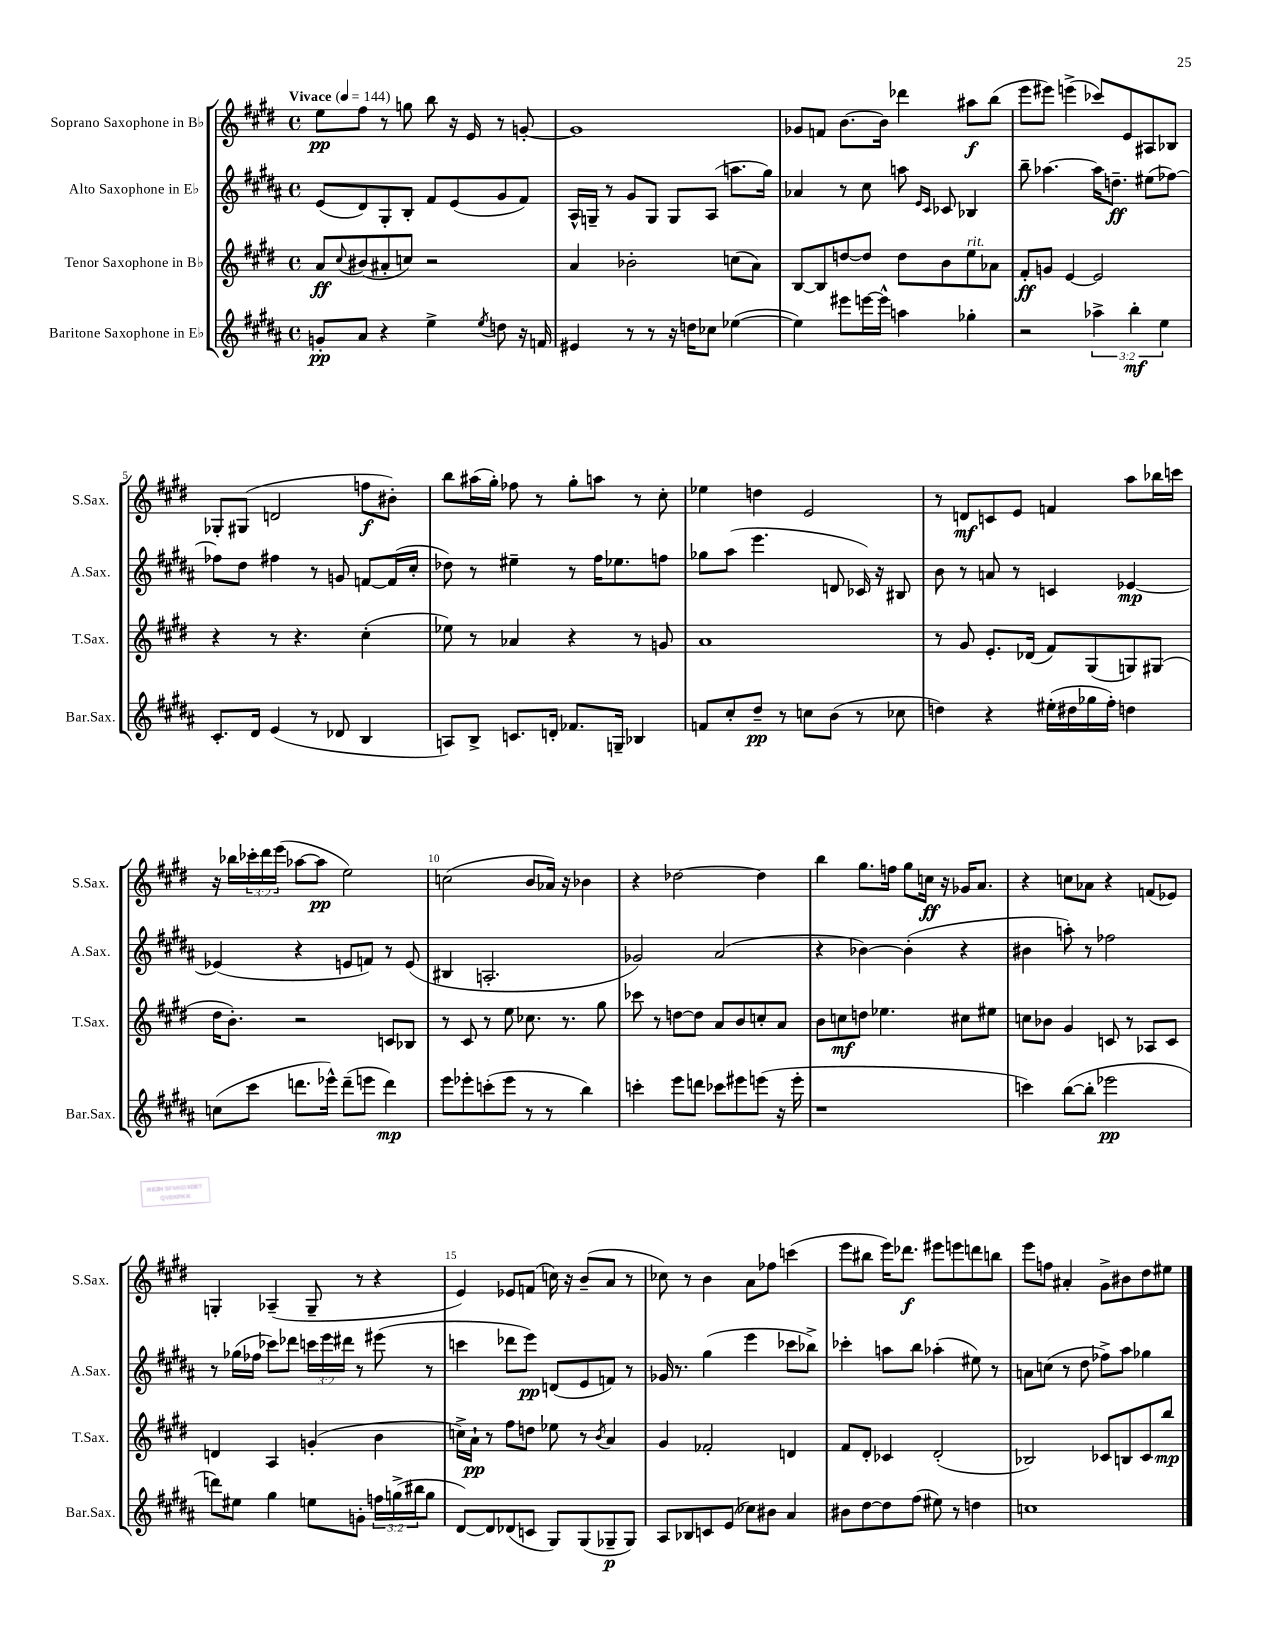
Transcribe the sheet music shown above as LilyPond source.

<<
\new StaffGroup <<
\new Staff = "s0" \with { instrumentName = "Soprano Saxophone in Bb" shortInstrumentName = "S.Sax." } {
    \clef treble \key e \major \defaultTimeSignature \time 4/4 \override Staff.TupletNumber.text = #tuplet-number::calc-fraction-text \tempo "Vivace" 4 = 144
    e''8\pp fis''8 r8 g''8 b''8 r16 e'16 r8 g'8~-. |
    g'1 |
    ges'8 f'8 b'8.~ b'16 des'''4 ais''8\f b''8( |
    e'''8 eis'''8) e'''4->( ces'''8) e'8 ais8 bes8 |
    ges8-. gis8( d'2 f''8\f bis'8-.) |
    b''8 ais''16( gis''16-.) fes''8 r8 gis''8-. a''8 r8 cis''8-. |
    ees''4 d''4 e'2 |
    r8 d'8\mf c'8 e'8 f'4 a''8 bes''16 c'''16 |
    r16 bes''16 \tuplet 3/2 { ces'''16-. dis'''16 e'''16( } aes''8~ aes''8\pp e''2) |
    c''2( b'8 aes'16) r16 bes'4 |
    r4 des''2~ des''4 |
    b''4 gis''8. f''16 gis''8 c''16\ff r16 ges'16 a'8. |
    r4 c''8 aes'8 r4 f'8( ees'8) |
    g4-. aes4--( g8-- r8 r4 |
    e'4) ees'8 f'8( c''16) r16 b'8--( a'8 r8 |
    ces''8) r8 b'4 a'8 fes''8 c'''4( |
    e'''8 bis''8 e'''16) des'''8.\f eis'''8 e'''8 d'''8 b''8 |
    e'''8 f''8 ais'4-. gis'8-> bis'8 dis''8 eis''8 \bar "|." |
}
\new Staff = "s1" \with { instrumentName = "Alto Saxophone in Eb" shortInstrumentName = "A.Sax." } {
    \clef treble \key b \major \defaultTimeSignature \time 4/4 \override Staff.TupletNumber.text = #tuplet-number::calc-fraction-text
    e'8( dis'8) gis8-. b8-. fis'8 e'8( gis'8 fis'8) |
    ais16-^ g16-- r8 gis'8 g8 g8 ais8( a''8. gis''16) |
    aes'4 r8 cis''8 a''8 \grace { e'16 cis'16 } ces'8 bes4 |
    b''8-- aes''4.~ aes''16 d''8.--\ff eis''8( fes''8~) |
    fes''8 dis''8 fis''4 r8 g'8 f'8~ f'16( cis''16-. |
    des''8) r8 eis''4-- r8 fis''16 ees''8. f''8 |
    ges''8 ais''8( e'''4. d'8 ces'16) r16 bis8 |
    b'8 r8 a'8 r8 c'4 ees'4~\mp |
    ees'4( r4 e'8 f'8) r8 e'8( |
    bis4 a2.-. |
    ges'2) ais'2( |
    r4 bes'4~) bes'4-.( r4 |
    bis'4 a''8-.) r8 fes''2 |
    r8 ges''16( fes''16 ces'''8) des'''8 \tuplet 3/2 { c'''16 e'''16 dis'''16 } r8 eis'''8( r8 |
    c'''4 des'''8 e'''8\pp) d'8( e'8 f'8) r8 |
    ges'16 r8. gis''4( e'''4 ces'''8 bes''8->) |
    ces'''4-. a''8 b''8 aes''4-.( eis''8) r8 |
    a'8 c''8( r8 dis''8 fes''8->) ais''8 ges''4 \bar "|." |
}
\new Staff = "s2" \with { instrumentName = "Tenor Saxophone in Bb" shortInstrumentName = "T.Sax." } {
    \clef treble \key e \major \defaultTimeSignature \time 4/4
    a'8\ff \appoggiatura { cis''8 } bis'8( ais'8-. c''8) r2 |
    a'4 bes'2-. c''8( a'8) |
    b8~ b8 d''8~ d''8 d''8 b'8 e''8^\markup { \italic "rit." } aes'8 |
    fis'8-.\ff g'8 e'4~ e'2 |
    r4 r8 r4. cis''4-.( |
    ees''8) r8 aes'4 r4 r8 g'8 |
    a'1 |
    r8 gis'8 e'8.-. des'16( fis'8) gis8( g8) gis8( |
    dis''16 b'8.-.) r2 c'8 bes8 |
    r8 cis'8 r8 e''8 ces''8. r8. gis''8 |
    ces'''8 r8 d''8~ d''8 a'8 b'8 c''8-. a'8 |
    b'8 c''8\mf d''8 ees''4. cis''8 eis''8 |
    c''8 bes'8 gis'4 c'8 r8 aes8 c'8 |
    d'4 a4 g'4-.( b'4 |
    c''16->) a'16-!\pp r8 fis''8 d''8 ees''8 r8 \acciaccatura { b'8 } a'4 |
    gis'4 fes'2-. d'4 |
    fis'8 dis'8-. ces'4 dis'2-.( |
    bes2) ces'8 b8 ces'8 b''8\mp \bar "|." |
}
\new Staff = "s3" \with { instrumentName = "Baritone Saxophone in Eb" shortInstrumentName = "Bar.Sax." } {
    \clef treble \key b \major \defaultTimeSignature \time 4/4 \override Staff.TupletNumber.text = #tuplet-number::calc-fraction-text
    g'8-.\pp ais'8 r4 e''4-> \acciaccatura { e''8 } d''8 r16 f'16 |
    eis'4 r8 r8 r16 d''16 ces''8 ees''4~( |
    ees''4) eis'''8 e'''16~ e'''16-^ a''4 ges''4-. |
    r2 \tuplet 3/2 { aes''4-> b''4-.\mf e''4 } |
    cis'8.-. dis'16 e'4( r8 des'8 b4 |
    a8) b8-> c'8. d'16-. fes'8. g16-- bes4 |
    f'8 cis''8-. dis''8--\pp r8 c''8 b'8( r8 ces''8 |
    d''4) r4 eis''16-.( dis''16 ges''16 fis''16-.) d''4 |
    c''8( cis'''8 d'''8. ees'''16-^) d'''8--( e'''8 d'''4\mp) |
    e'''8 ees'''8-. c'''8-.( ees'''8 r8 r8 b''4) |
    c'''4-. e'''8 d'''8 ces'''8 eis'''8 e'''8( r16 e'''16-. |
    r1 |
    c'''4) b''8~( b''8-. ees'''2\pp |
    d'''8) eis''8 gis''4 e''8 g'8-. \tuplet 3/2 { f''16 g''16->( bis''16 } g''8 |
    dis'8~) dis'8 des'8( c'8 gis8) gis8( ges8--\p ges8) |
    ais8 bes8 c'8 e'8( ces''8) bis'8 ais'4 |
    bis'8 dis''8~ dis''8 fis''8( eis''8) r8 d''4 |
    c''1 \bar "|." |
}
>>
>>
\layout { \context { \Score \override BarNumber.break-visibility = ##(#f #t #t) barNumberVisibility = #(every-nth-bar-number-visible 5) } }
